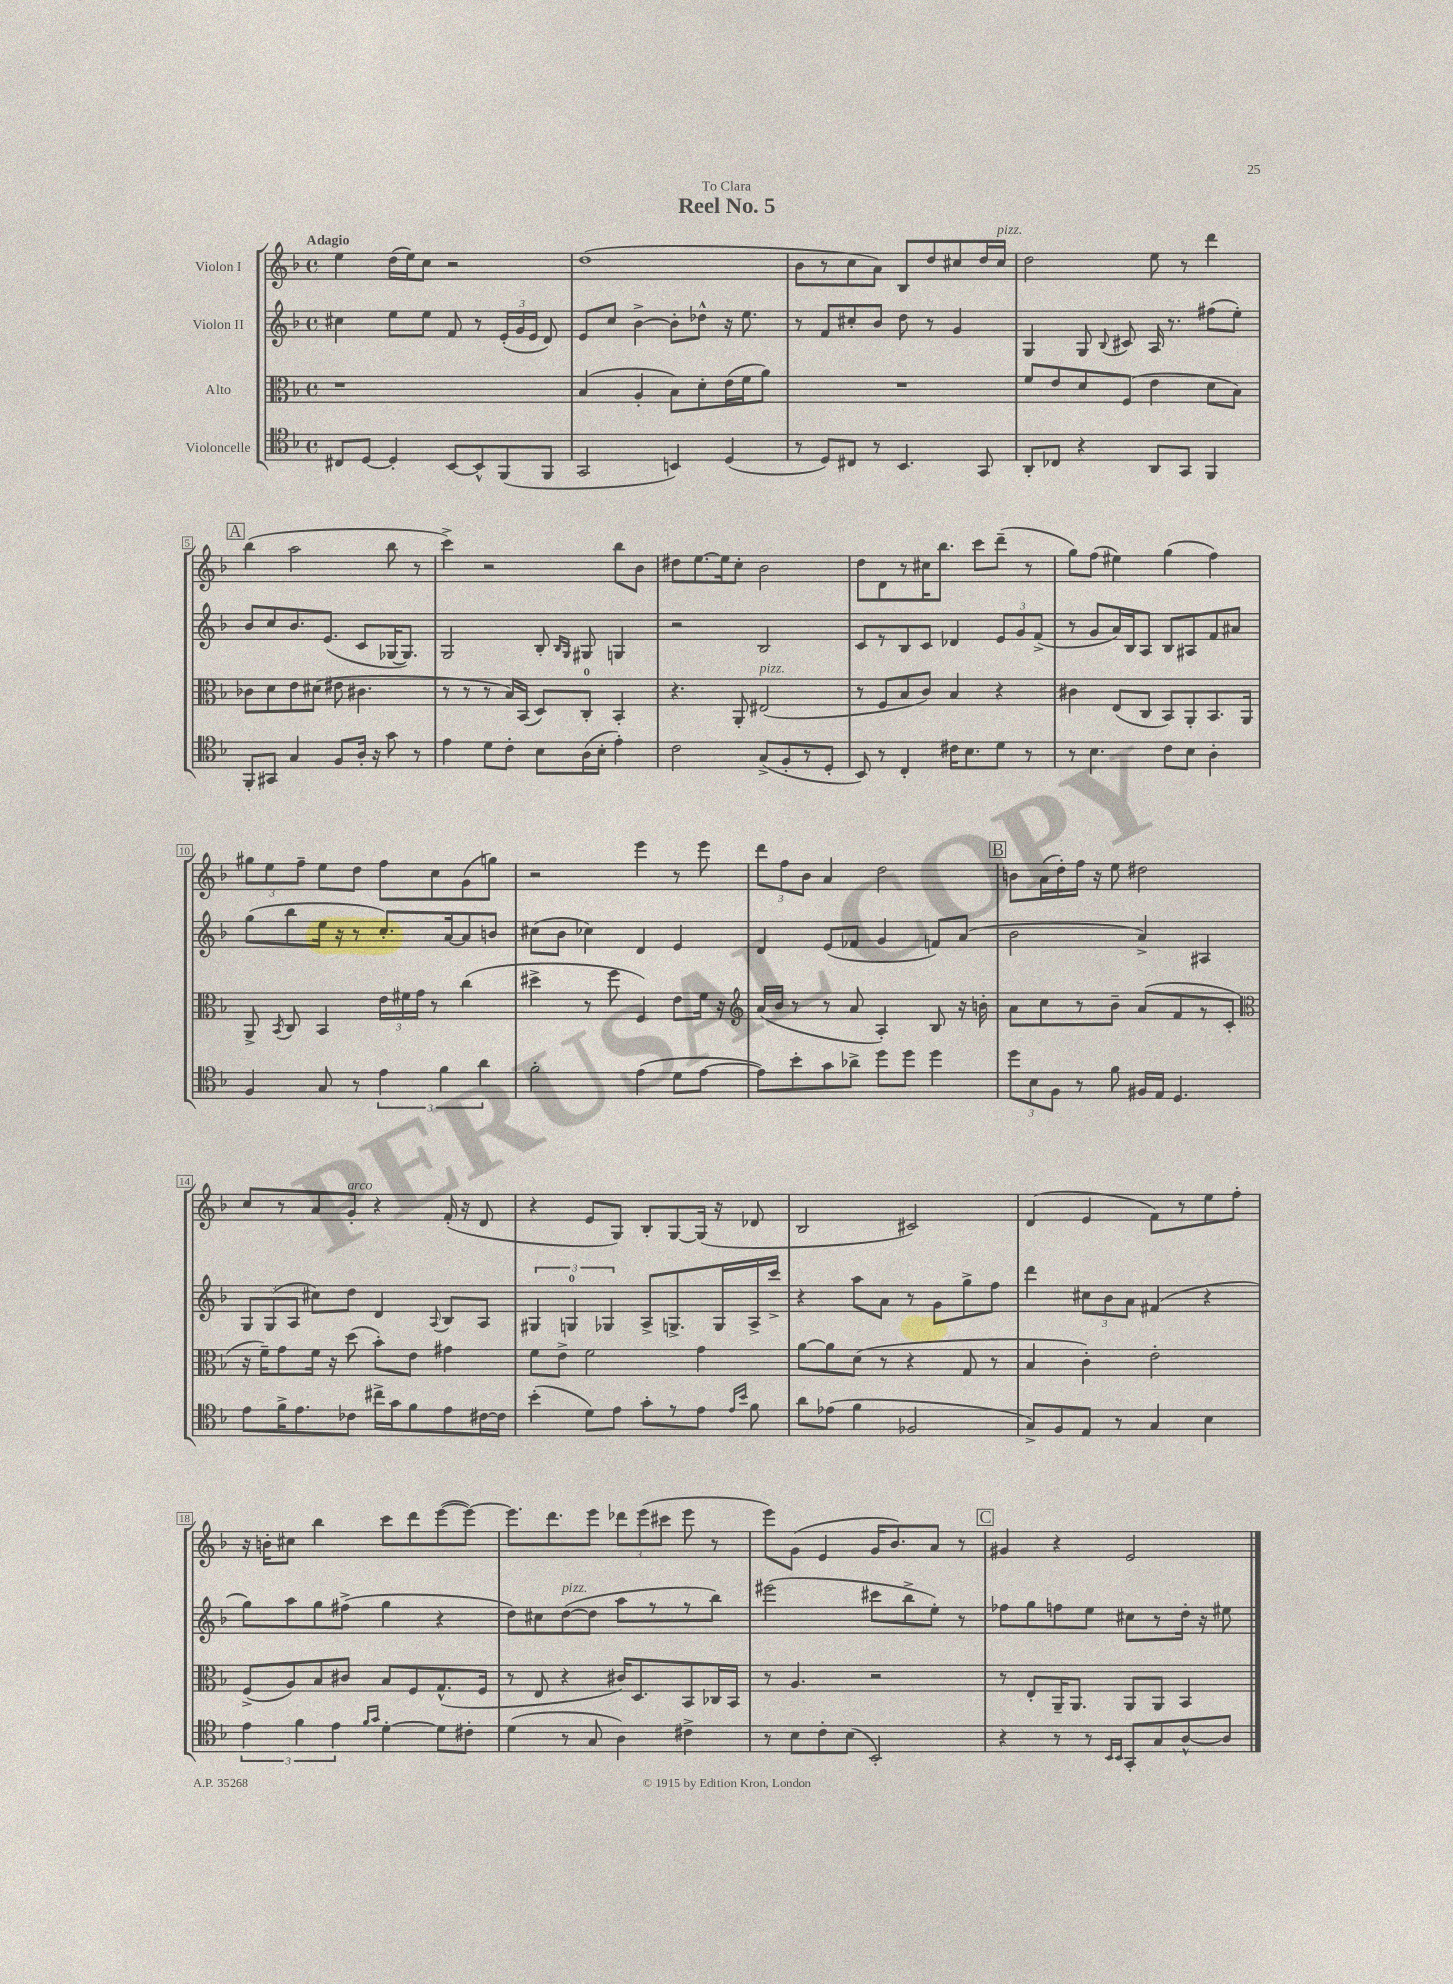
\header { title = "Reel No. 5" dedication = "To Clara" }
<<
\new StaffGroup <<
\new Staff = "s0" \with { instrumentName = "Violon I" } {
    \clef treble \key f \major \defaultTimeSignature \time 4/4 \tempo "Adagio"
    \autoBeamOff e''4 d''16[( e''16) c''8] r2 |
    d''1( |
    bes'8[ r8 c''8 a'8]) bes8[ d''8 cis''8 d''16 cis''16]^\markup { \italic "pizz." } |
    d''2 e''8 r8 d'''4 |
    \mark \markup { \box "A" } bes''4( a''2 bes''8 r8 |
    c'''4->) r2 bes''8[ bes'8] |
    dis''8[ e''8.~ e''16 c''8]-. bes'2 |
    d''8[ d'8 r8 cis''16 bes''8.] c'''8[ d'''8]--( r8 |
    g''8[) f''8]( eis''4) g''4( f''4) |
    \tuplet 3/2 { gis''8[ e''8 f''8]-- } e''8[ d''8] f''8[ c''8 g'8( g''8]) |
    r2 e'''4 r8 e'''8 |
    \tuplet 3/2 { d'''8[ f''8 bes'8] } a'4 d''2 |
    \mark \markup { \box "B" } b'8[ a'16( d''16-.) f''16] r16 e''8 dis''2 |
    c''8[ r8 a'8 g'8]-.^\markup { \italic "arco" } r4 f'16-.( r16 d'8 |
    r4 e'8[ g8]) bes8[-. g8~ g16]( r16 des'8 |
    bes2 cis'2) |
    d'4( e'4 f'8[) r8 e''8 f''8]-. |
    r16 b'16[-. cis''8] bes''4 c'''8[ d'''8 e'''8~( e'''8]~) |
    e'''8.[ d'''8. e'''8] \tuplet 3/2 { des'''8[ e'''8( cis'''8] } e'''8 r8 |
    e'''8[) g'8]( e'4 g'16[ bes'8.) a'8] r8 |
    \mark \markup { \box "C" } gis'4 r4 e'2 \bar "|." |
}
\new Staff = "s1" \with { instrumentName = "Violon II" } {
    \clef treble \key f \major \defaultTimeSignature \time 4/4
    \autoBeamOff cis''4 e''8[ e''8] f'8 r8 \tuplet 3/2 { e'16[-.( g'16 e'16] } d'8) |
    e'8[ c''8] bes'4~-> bes'8[-. des''8]-^ r16 e''8. |
    r8 f'8[ cis''8-. bes'8] d''8 r8 g'4 |
    g4 g8 \appoggiatura { bes8 } cis'8 a16 r8. fis''8[( e''8]-.) |
    \mark \markup { \box "A" } bes'8[ c''8 bes'8. e'8.]( c'8[ ges16~ ges8.]) |
    g2 bes8-. \grace { bes16[ g16] } gis8 g4 |
    r2 bes2 |
    c'8[ r8 bes8 c'8] des'4 \tuplet 3/2 { e'8[ g'8 f'8]->( } |
    r8 g'8[ a'16) bes16 a8] bes8[ ais8 f'8 ais'8] |
    g''8[( bes''8 e''16] r16 r8 c''8.[-.) a'16~ a'8 b'8] |
    cis''8[( bes'8] ces''4) d'4 e'4 |
    d'4 e'8[( fes'8] g'4 f'8[) a'8]( |
    \mark \markup { \box "B" } bes'2 a'4->) ais4 |
    \tuplet 3/2 { g8[ g8( a8] } cis''8[) d''8] d'4 \appoggiatura { a8 } bes8[ a8] |
    \tuplet 3/2 { gis4 g4-0 ges4 } a8[-> g8.-> g16 a16-> c'''16]-> |
    r4 a''8[ a'8] r8 g'8[ g''8-> f''8] |
    d'''4 \tuplet 3/2 { cis''8[ bes'8 a'8] } fis'4( r4 |
    g''8[) a''8 g''8 fis''8]->( g''4 r4 |
    d''8[) cis''8 d''8~^\markup { \italic "pizz." }( d''8] a''8[ r8 r8 bes''8]) |
    eis'''2( cis'''8[ bes''8-> e''8]-.) r8 |
    \mark \markup { \box "C" } fes''8[ g''8 f''8 e''8] cis''8[ r8 d''16]-. r16 eis''8 \bar "|." |
}
\new Staff = "s2" \with { instrumentName = "Alto" } {
    \clef alto \key f \major \defaultTimeSignature \time 4/4
    \autoBeamOff r1 |
    bes4( a4-. bes8[) d'8-. e'16( f'16 a'8]) |
    R1 |
    f'8[ e'8 d'8 f8]( e'4 d'8[ bes8]) |
    \mark \markup { \box "A" } ces'8[ d'8 e'8 dis'8]( eis'8 cis'4. |
    r8 r8 r8 bes16[) bes,16]( d8[) c8]-0-. bes,4-. |
    r4. a,8-. eis2^\markup { \italic "pizz." }( |
    r8 f8[ bes8 c'8]) bes4 r4 |
    cis'4 e8[( c8] bes,8[) a,8-. bes,8. a,16] |
    a,8-> \acciaccatura { bes,8 } c8 bes,4 \tuplet 3/2 { e'16[ fis'16 g'16] } r8 c''4( |
    dis''4-> r8 f''8 f4) e'8[ f'16] r16 |
    \clef treble a'16[( bes'16] r8 r8 a'8 a4-.) bes8 r16 b'16-. |
    \mark \markup { \box "B" } a'8[ c''8 r8 bes'8]-- a'8[( f'8 r8 c'8]-. |
    \clef alto r16 f'16[--) g'8 f'16] r16 d''8( bes'8[-.) e'8] gis'4 |
    f'8[ e'8]-> f'2 g'4 |
    a'8[~ a'8 d'8]( r8 r4 g8 r8 |
    bes4 c'4-.) e'2-. |
    f8[->( a8) bes8 cis'8] bes8[ f8 g8.-^( f16] |
    r8 e8 r4 cis'16[) d8. bes,8 ces16 bes,16] |
    r8 a4. r2 |
    \mark \markup { \box "C" } r8 e8[-. a,16-- a,8.] a,8[ a,8] bes,4 \bar "|." |
}
\new Staff = "s3" \with { instrumentName = "Violoncelle" } {
    \clef tenor \key f \major \defaultTimeSignature \time 4/4
    \autoBeamOff cis8[ d8]~ d4-. bes,8[~ bes,8-^ f,8( f,8] |
    g,2 b,4) d4( |
    r8 d8[) cis8] r8 bes,4. g,8 |
    a,8[-. ces8] r4 a,8[ g,8] f,4 |
    \mark \markup { \box "A" } f,8[-. gis,8] g4 f8[ a16]-. r16 g'8 r8 |
    e'4 d'8[ c'8]-. bes8[ a16( bes16]-. e'4-.) |
    c'2 g8[->( f8-. r8 d8]-. |
    bes,8) r8 c4-. cis'16[ bes8. d'8] r8 |
    r8 bes4. c'8[ bes8] a4-. |
    f4 g8 r8 \tuplet 3/2 { e'4 f'4 a'4 } |
    f'2-. e'4( d'8[ e'8]~ |
    e'8[) bes'8-. g'8 aes'8]-> d''8[ d''8] d''4 |
    \mark \markup { \box "B" } \tuplet 3/2 { d''8[ bes8 f8] } r8 f'8 fis16[ e16] d4. |
    e'8[ f'16-> e'8. ces'8] cis''16[-> g'16 f'8 e'8 cis'16~ cis'16] |
    bes'4-.( d'8[) e'8] g'8[-. r8 e'8] \grace { e'16[ bes'16] } f'8 |
    a'8[ ees'8]( f'4 fes2 |
    g8[->) f8 e8] r8 g4 bes4 |
    \tuplet 3/2 { e'4 f'4 e'4 } \grace { f'16[ g'16] } d'4~-. d'8[ cis'8]-. |
    d'4( r8 g8 a4) cis'4-> |
    r8 bes8[ c'8-. bes8]( bes,2-.) |
    \mark \markup { \box "C" } r4 r8 r8 \grace { bes,16[ bes,16] } g,8[-. g8 a8~-^ a8] \bar "|." |
}
>>
>>
\layout { \context { \Score \override BarNumber.stencil = #(make-stencil-boxer 0.1 0.3 ly:text-interface::print) } }
